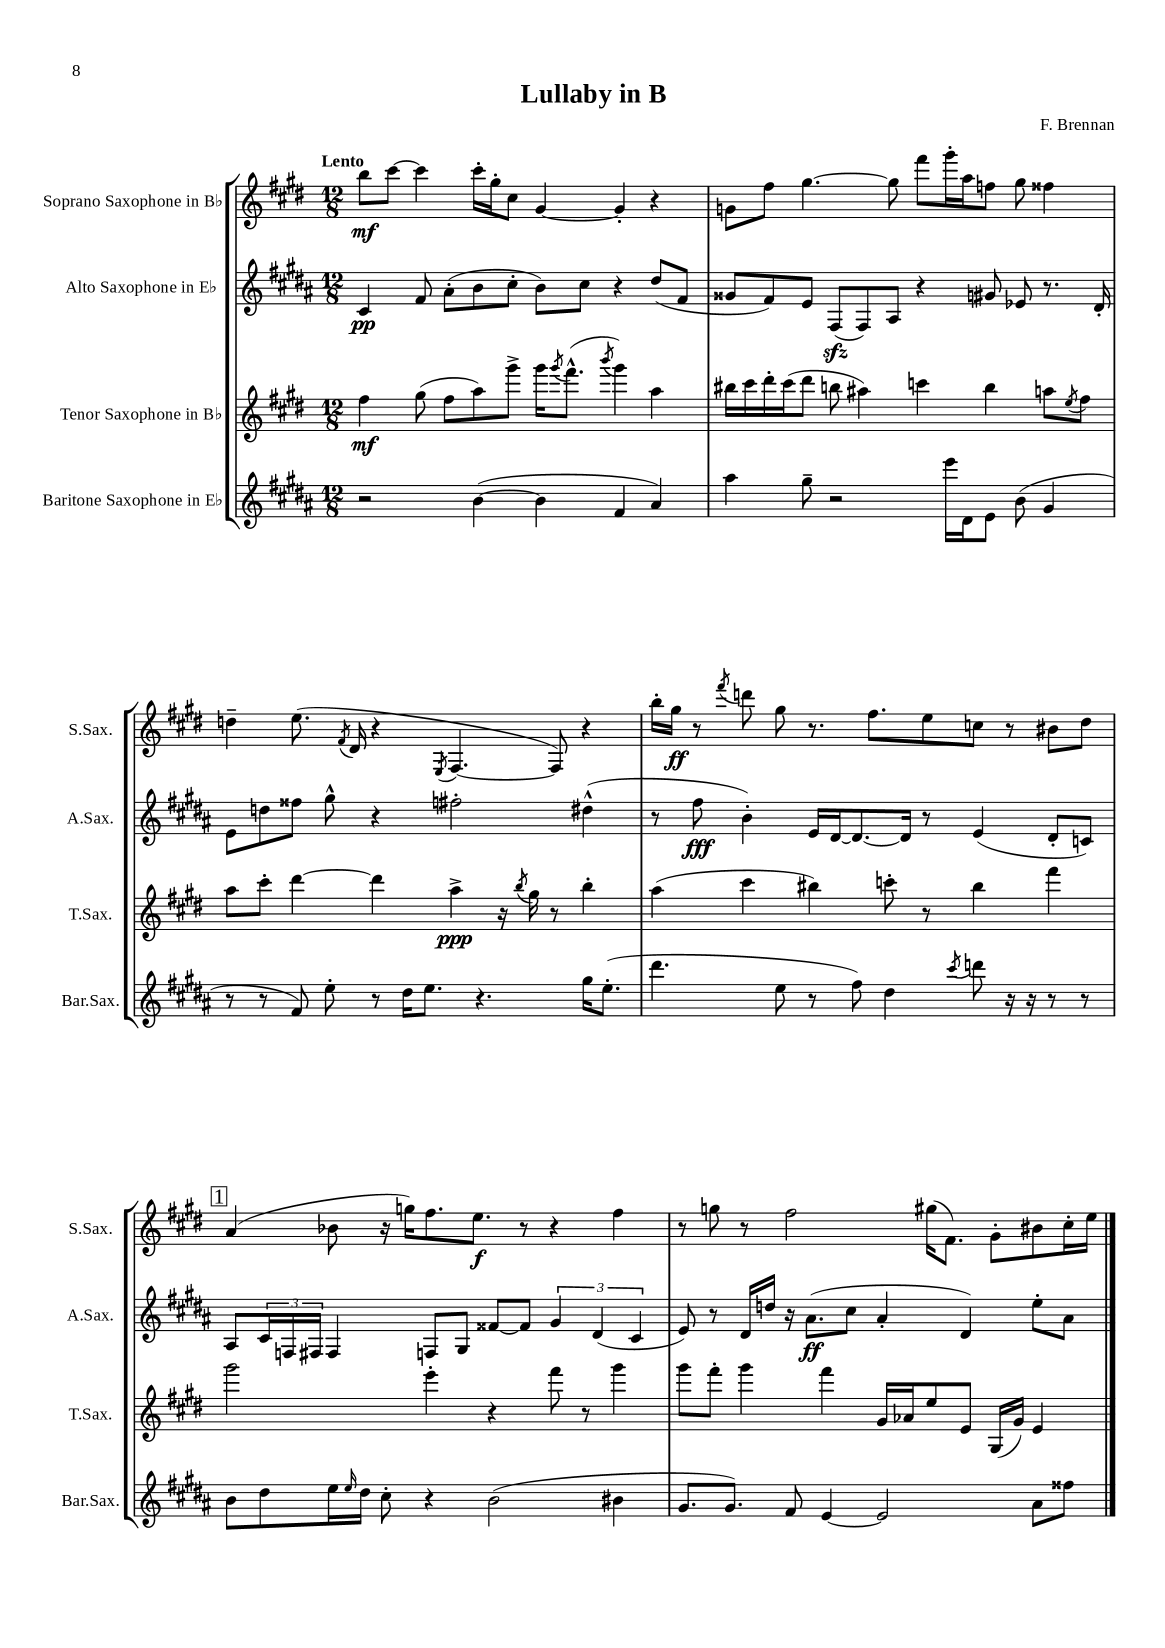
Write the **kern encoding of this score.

**kern	**kern	**dynam	**kern	**dynam	**kern	**dynam
*part4	*part3	*part3	*part2	*part2	*part1	*part1
*staff4	*staff3	*staff3	*staff2	*staff2	*staff1	*staff1
*I"Baritone Saxophone in E♭	*I"Tenor Saxophone in B♭	*	*I"Alto Saxophone in E♭	*	*I"Soprano Saxophone in B♭	*
*I'Bar.Sax.	*I'T.Sax.	*	*I'A.Sax.	*	*I'S.Sax.	*
*clefG2	*clefG2	*	*clefG2	*	*clefG2	*
*k[f#c#g#d#a#]	*k[f#c#g#d#]	*	*k[f#c#g#d#a#]	*	*k[f#c#g#d#]	*
*M12/8	*M12/8	*	*M12/8	*	*M12/8	*
=1	=1	=1	=1	=1	=1	=1
!	!	!	!	!	!LO:TX:a:B:t=Lento	!
2r	4ff#\	mf	4c#/	pp	8bb\L	mf
.	.	.	.	.	[8ccc#\J	.
.	(8gg#\	.	8f#/	.	4ccc#\]	.
.	8ff#\L	.	(8a#'\L	.	.	.
([4b\	8aa\)	.	8b\	.	16ccc#'\LL	.
.	.	.	.	.	16gg#'\J	.
.	8ggg#^\J	.	8cc#'\J	.	8cc#\J	.
4b\]	16ggg#\KL	.	8b\L)	.	[4g#/	.
.	8qggg#/	.	.	.	.	.
.	(8.fff#^^\J	.	.	.	.	.
.	.	.	8cc#\J	.	.	.
.	8qbbb/	.	.	.	.	.
4f#/	4ggg#\)	.	4r	.	4g#'/]	.
4a#/)	4aa\	.	(8dd#/L	.	4r	.
.	.	.	8f#/J	.	.	.
=2	=2	=2	=2	=2	=2	=2
4aa#\	16bb#X\LL	.	8g##X/L	.	8gn\L	.
.	16ccc#\	.	.	.	.	.
.	16ddd#'\	.	8f#/)	.	8ff#\J	.
.	(16ccc#\J	.	.	.	.	.
8gg#~\	8ddd#\J	.	8e/J	.	[4.gg#\	.
2r	8bbn\	.	(8F#zz/L	.	.	.
.	4aa#X\)	.	8F#/)	.	.	.
.	.	.	8A#/J	.	8gg#\]	.
.	4cccn\	.	4r	.	8fff#\L	.
16eee\LL	.	.	.	.	16ggg#'\L	.
16d#\J	.	.	.	.	16aa\J	.
8e\J	4bb\	.	8g#X/	.	8ffn\J	.
(8b\	.	.	8e-X/	.	8gg#\	.
4g#/	8aan\L	.	8.r	.	4ff##X\	.
.	8qee/	.	.	.	.	.
.	8ff#\J	.	.	.	.	.
.	.	.	16d#'/	.	.	.
!!LO:LB:g=z
=3	=3	=3	=3	=3	=3	=3
8r	8aa\L	.	8e\L	.	4ddn~\	.
8r	8ccc#'\J	.	8ddn\	.	.	.
8f#/)	[4ddd#\	.	8ff##X\J	.	(8.ee\	.
8ee'\	.	.	8gg#^^\	.	.	.
.	.	.	.	.	8qf#/	.
.	.	.	.	.	16d#/	.
8r	4ddd#\]	.	4r	.	4r	.
16dd#\KL	.	.	.	.	.	.
8.ee\J	.	.	.	.	.	.
.	.	.	.	.	8qE/	.
.	4aa^\	ppp	2ff#X'\	.	[4.F#/	.
4.r	.	.	.	.	.	.
.	16r	.	.	.	.	.
.	8qbb/	.	.	.	.	.
.	16gg#\	.	.	.	.	.
.	8r	.	.	.	8F#/])	.
16gg#\KL	4bb'\	.	(4dd#X^^\	.	4r	.
(8.ee'\J	.	.	.	.	.	.
=4	=4	=4	=4	=4	=4	=4
4.ddd#\	(4aa\	.	8r	.	16bb'\LL	.
.	.	.	.	.	16gg#\JJ	ff
.	.	.	8ff#\	fff	8r	.
.	.	.	.	.	8qfff#/	.
.	4ccc#\	.	4b'\)	.	8dddn\	.
8ee\	.	.	.	.	8gg#\	.
8r	4bb#X\)	.	16e/LL	.	8.r	.
.	.	.	[16d#/J	.	.	.
8ff#\)	.	.	8.d#/_	.	.	.
.	.	.	.	.	8.ff#\L	.
4dd#\	8cccn'\	.	.	.	.	.
.	.	.	16d#/Jk]	.	.	.
.	8r	.	8r	.	8ee\	.
8qccc#/	.	.	.	.	.	.
8dddn\	4bb#\	.	(4e/	.	8ccn\J	.
16r	.	.	.	.	8r	.
16r	.	.	.	.	.	.
8r	4fff#\	.	8d#'/L	.	8b#X\L	.
8r	.	.	8cn/J)	.	8dd#\J	.
!!LO:LB:g=z
!!LO:REH:place=s1:t=1
=5	=5	=5	=5	=5	=5	=5
8b\L	2ggg#\	.	8A#/L	.	(4a/	.
8dd#\	.	.	24c#/L	.	.	.
.	.	.	24Fn/	.	.	.
.	.	.	24F#X/JJ	.	.	.
16ee\L	.	.	4F#/	.	8b-X\	.
16qqee/	.	.	.	.	.	.
16dd#\JJ	.	.	.	.	.	.
8cc#'\	.	.	.	.	16r	.
.	.	.	.	.	16ggn\KL)	.
4r	4eee'\	.	8Fn/L	.	8.ff#\	.
.	.	.	8G#/J	.	.	.
.	.	.	.	.	8.ee\J	f
(2b\	4r	.	[8f##X/L	.	.	.
.	.	.	8f##/J]	.	8r	.
.	8fff#\	.	6g#/	.	4r	.
.	8r	.	.	.	.	.
.	.	.	(6d#/	.	.	.
4b#X\	4ggg#\	.	.	.	4ff#\	.
.	.	.	6c#/	.	.	.
=6	=6	=6	=6	=6	=6	=6
8.g#/L	8ggg#\L	.	8e/)	.	8r	.
.	8fff#'\J	.	8r	.	8ggn\	.
8.g#/J)	.	.	.	.	.	.
.	4ggg#\	.	16d#/LL	.	8r	.
.	.	.	16ddn/JJ	.	.	.
8f#/	.	.	16r	.	2ff#\	.
.	.	.	(8.a#\L	ff	.	.
[4e/	4fff#\	.	.	.	.	.
.	.	.	8cc#\J	.	.	.
2e/]	16g#/LL	.	4a#'/	.	.	.
.	16a-X/J	.	.	.	.	.
.	8ee/	.	.	.	(16gg#X\KL	.
.	.	.	.	.	8.f#\J)	.
.	8e/J	.	4d#/)	.	.	.
.	(16G#/LL	.	.	.	8g#'\L	.
.	16g#/JJ)	.	.	.	.	.
8a#\L	4e/	.	8ee'\L	.	8b#X\	.
8ff##X\J	.	.	8a#\J	.	16cc#'\L	.
.	.	.	.	.	16ee\JJ	.
==	==	==	==	==	==	==
*-	*-	*-	*-	*-	*-	*-
